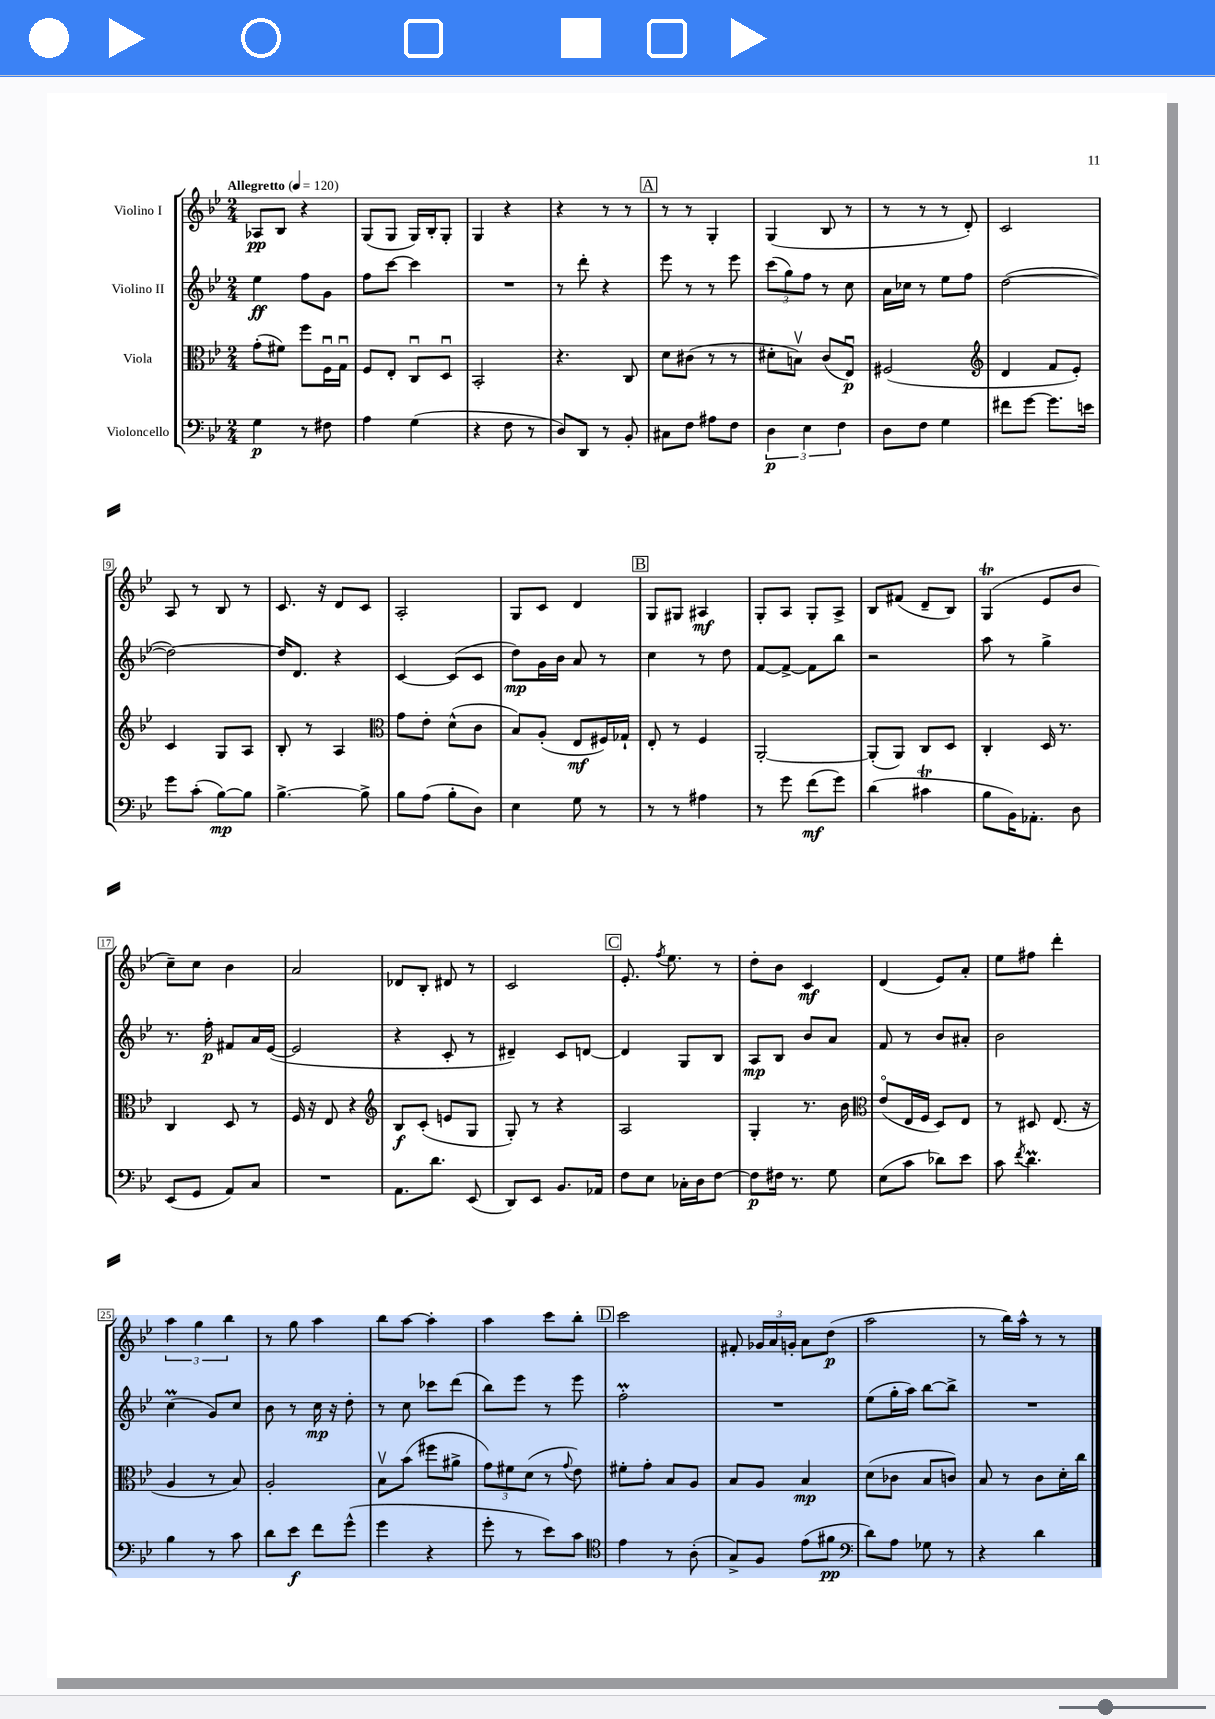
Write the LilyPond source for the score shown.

<<
\new StaffGroup <<
\new Staff = "s0" \with { instrumentName = "Violino I" } {
    \clef treble \key bes \major \numericTimeSignature \time 2/4 \tempo "Allegretto" 4 = 120
    \autoBeamOff aes8[\pp bes8] r4 |
    g8[( g8] g16[) bes16-. g8]-. |
    g4 r4 |
    r4 r8 r8 |
    \mark \markup { \box "A" } r8 r8 g4-. |
    g4( bes8 r8 |
    r8 r8 r8 d'8-.) |
    c'2 |
    a8 r8 bes8 r8 |
    c'8. r16 d'8[ c'8] |
    a2-. |
    g8[ c'8] d'4 |
    \mark \markup { \box "B" } g8[ gis8] ais4\mf |
    g8[-. a8] g8[-. a8]-> |
    bes8[ fis'8]( d'8[-- bes8]) |
    g4\trill( ees'8[ bes'8] |
    c''8[--) c''8] bes'4 |
    a'2 |
    des'8[ bes8]-. dis'8 r8 |
    c'2 |
    \mark \markup { \box "C" } ees'8.-. \acciaccatura { f''8 } ees''8. r8 |
    d''8[-. bes'8] c'4\mf |
    d'4( ees'8[) a'8]-. |
    ees''8[ fis''8] d'''4-. |
    \tuplet 3/2 { a''4 g''4 bes''4 } |
    r8 g''8 a''4 |
    bes''8[ a''8]~ a''4-. |
    a''4 c'''8[ bes''8]-. |
    \mark \markup { \box "D" } c'''2 |
    fis'8-. \tuplet 3/2 { ges'16[ a'16 g'16]-. } a'8[ d''8]\p( |
    a''2 |
    r8 bes''16[) a''16]-^ r8 r8 \bar "|." |
}
\new Staff = "s1" \with { instrumentName = "Violino II" } {
    \clef treble \key bes \major \numericTimeSignature \time 2/4
    \autoBeamOff ees''4\ff f''8[ g'8] |
    f''8[ c'''8]~ c'''4 |
    R2 |
    r8 d'''8-. r4 |
    \mark \markup { \box "A" } ees'''8 r8 r8 ees'''8 |
    \tuplet 3/2 { c'''8[( g''8) f''8] } r8 c''8 |
    a'16[ ces''16] r8 ees''8[ f''8] |
    d''2~( |
    d''2~) |
    d''16[ d'8.] r4 |
    c'4~ c'8[( c'8] |
    d''8[\mp) g'16 bes'16] a'8 r8 |
    \mark \markup { \box "B" } c''4 r8 d''8 |
    f'8[~ f'8]~-> f'8[ bes''8] |
    r2 |
    a''8 r8 g''4-> |
    r8. f''16-.\p fis'8[ a'16 ees'16]~( |
    ees'2 |
    r4 c'8-. r8 |
    dis'4--) c'8[ d'8]~ |
    \mark \markup { \box "C" } d'4 g8[ bes8] |
    a8[\mp bes8] bes'8[ a'8] |
    f'8 r8 bes'8[ ais'8]-. |
    bes'2 |
    c''4\prall( g'8[) c''8] |
    bes'8 r8 c''16\mp r16 d''8-. |
    r8 c''8 ces'''8[ d'''8]( |
    bes''8[) ees'''8] r8 ees'''8 |
    \mark \markup { \box "D" } f''2-.\prall |
    R2 |
    ees''8[( g''16-. a''16]) bes''8[~ bes''8]-> |
    R2 \bar "|." |
}
\new Staff = "s2" \with { instrumentName = "Viola" } {
    \clef alto \key bes \major \numericTimeSignature \time 2/4
    \autoBeamOff g'8[-.( fis'8]) f''8[ f16\downbow g16]\downbow |
    f8[ ees8]-. c8[\downbow d8]\downbow |
    bes,2-. |
    r4. c8 |
    \mark \markup { \box "A" } d'8[ cis'8]( r8 r8 |
    dis'8[-. b8]\upbow) c'8[( ees8]\downbow\p) |
    fis2( |
    \clef treble d'4 f'8[ ees'8]-.) |
    c'4 g8[ a8] |
    bes8-. r8 a4 |
    \clef alto g'8[ ees'8]-. d'8[-^( c'8] |
    bes8[) a8]-.( ees8[\mf fis16) ges16]-! |
    \mark \markup { \box "B" } ees8-. r8 f4 |
    a,2~-. |
    a,8[-.( a,8]) c8[ d8] |
    c4-. d16 r8. |
    c4 d8 r8 |
    f16 r16 ees8 r4 |
    \clef treble bes8[\f c'8]-.( e'8[ g8] |
    g8-.) r8 r4 |
    \mark \markup { \box "C" } a2 |
    g4-. r8. bes'16 |
    \clef alto ees'8[\flageolet( ees16 f16] d8[) ees8] |
    r8 dis8 ees8.( r16 |
    a4 r8 bes8) |
    a2-. |
    bes8[\upbow bes'8]( fis''8[ ais'8]-> |
    \tuplet 3/2 { g'8[) fis'8 d'8]( } r8 \appoggiatura { g'8 } ees'8) |
    \mark \markup { \box "D" } fis'8[-. g'8]-. bes8[ a8] |
    bes8[ a8] bes4\mp |
    d'8[( ces'8] bes8[ c'8]) |
    bes8 r8 c'8[ d'16-. c''16] \bar "|." |
}
\new Staff = "s3" \with { instrumentName = "Violoncello" } {
    \clef bass \key bes \major \numericTimeSignature \time 2/4
    \autoBeamOff g4\p r8 fis8 |
    a4 g4( |
    r4 f8 r8 |
    d8[) d,8] r8 bes,8-. |
    \mark \markup { \box "A" } cis8[ f8] ais8[ f8] |
    \tuplet 3/2 { d4\p ees4 f4 } |
    d8[ f8] g4 |
    fis'8[ g'8]~ g'8.[ e'16] |
    g'8[ c'8]-.( bes8[~\mp) bes8] |
    bes4.~-> bes8-> |
    bes8[ a8]( bes8[-. d8]) |
    ees4 g8 r8 |
    \mark \markup { \box "B" } r8 r8 ais4 |
    r8 g'8 f'8[\mf( g'8]) |
    d'4( cis'4\trill |
    bes8[ bes,16) aes,8.]-. d8 |
    ees,8[( g,8] a,8[) c8] |
    R2 |
    a,8.[ d'8.] ees,8( |
    d,8[) ees,8] bes,8.[ aes,16] |
    \mark \markup { \box "C" } f8[ ees8] ces16[-. d16 f8]~ |
    f8[\p fis16] r8. g8 |
    ees8[( c'8] des'8[) ees'8] |
    c'8 \acciaccatura { f'8 } d'4.\prall |
    bes4 r8 c'8 |
    d'8[ ees'8]\f f'8[ g'8]-^( |
    g'4 r4 |
    g'8-. r8 ees'8[) c'8] |
    \mark \markup { \box "D" } \clef tenor ees'4 r8 a8-.( |
    g8[->) f8] ees'8[( fis'8]\pp |
    \clef bass d'8[) a8] ges8 r8 |
    r4 d'4 \bar "|." |
}
>>
>>
\layout { \context { \Score \override BarNumber.stencil = #(make-stencil-boxer 0.1 0.3 ly:text-interface::print) } }
